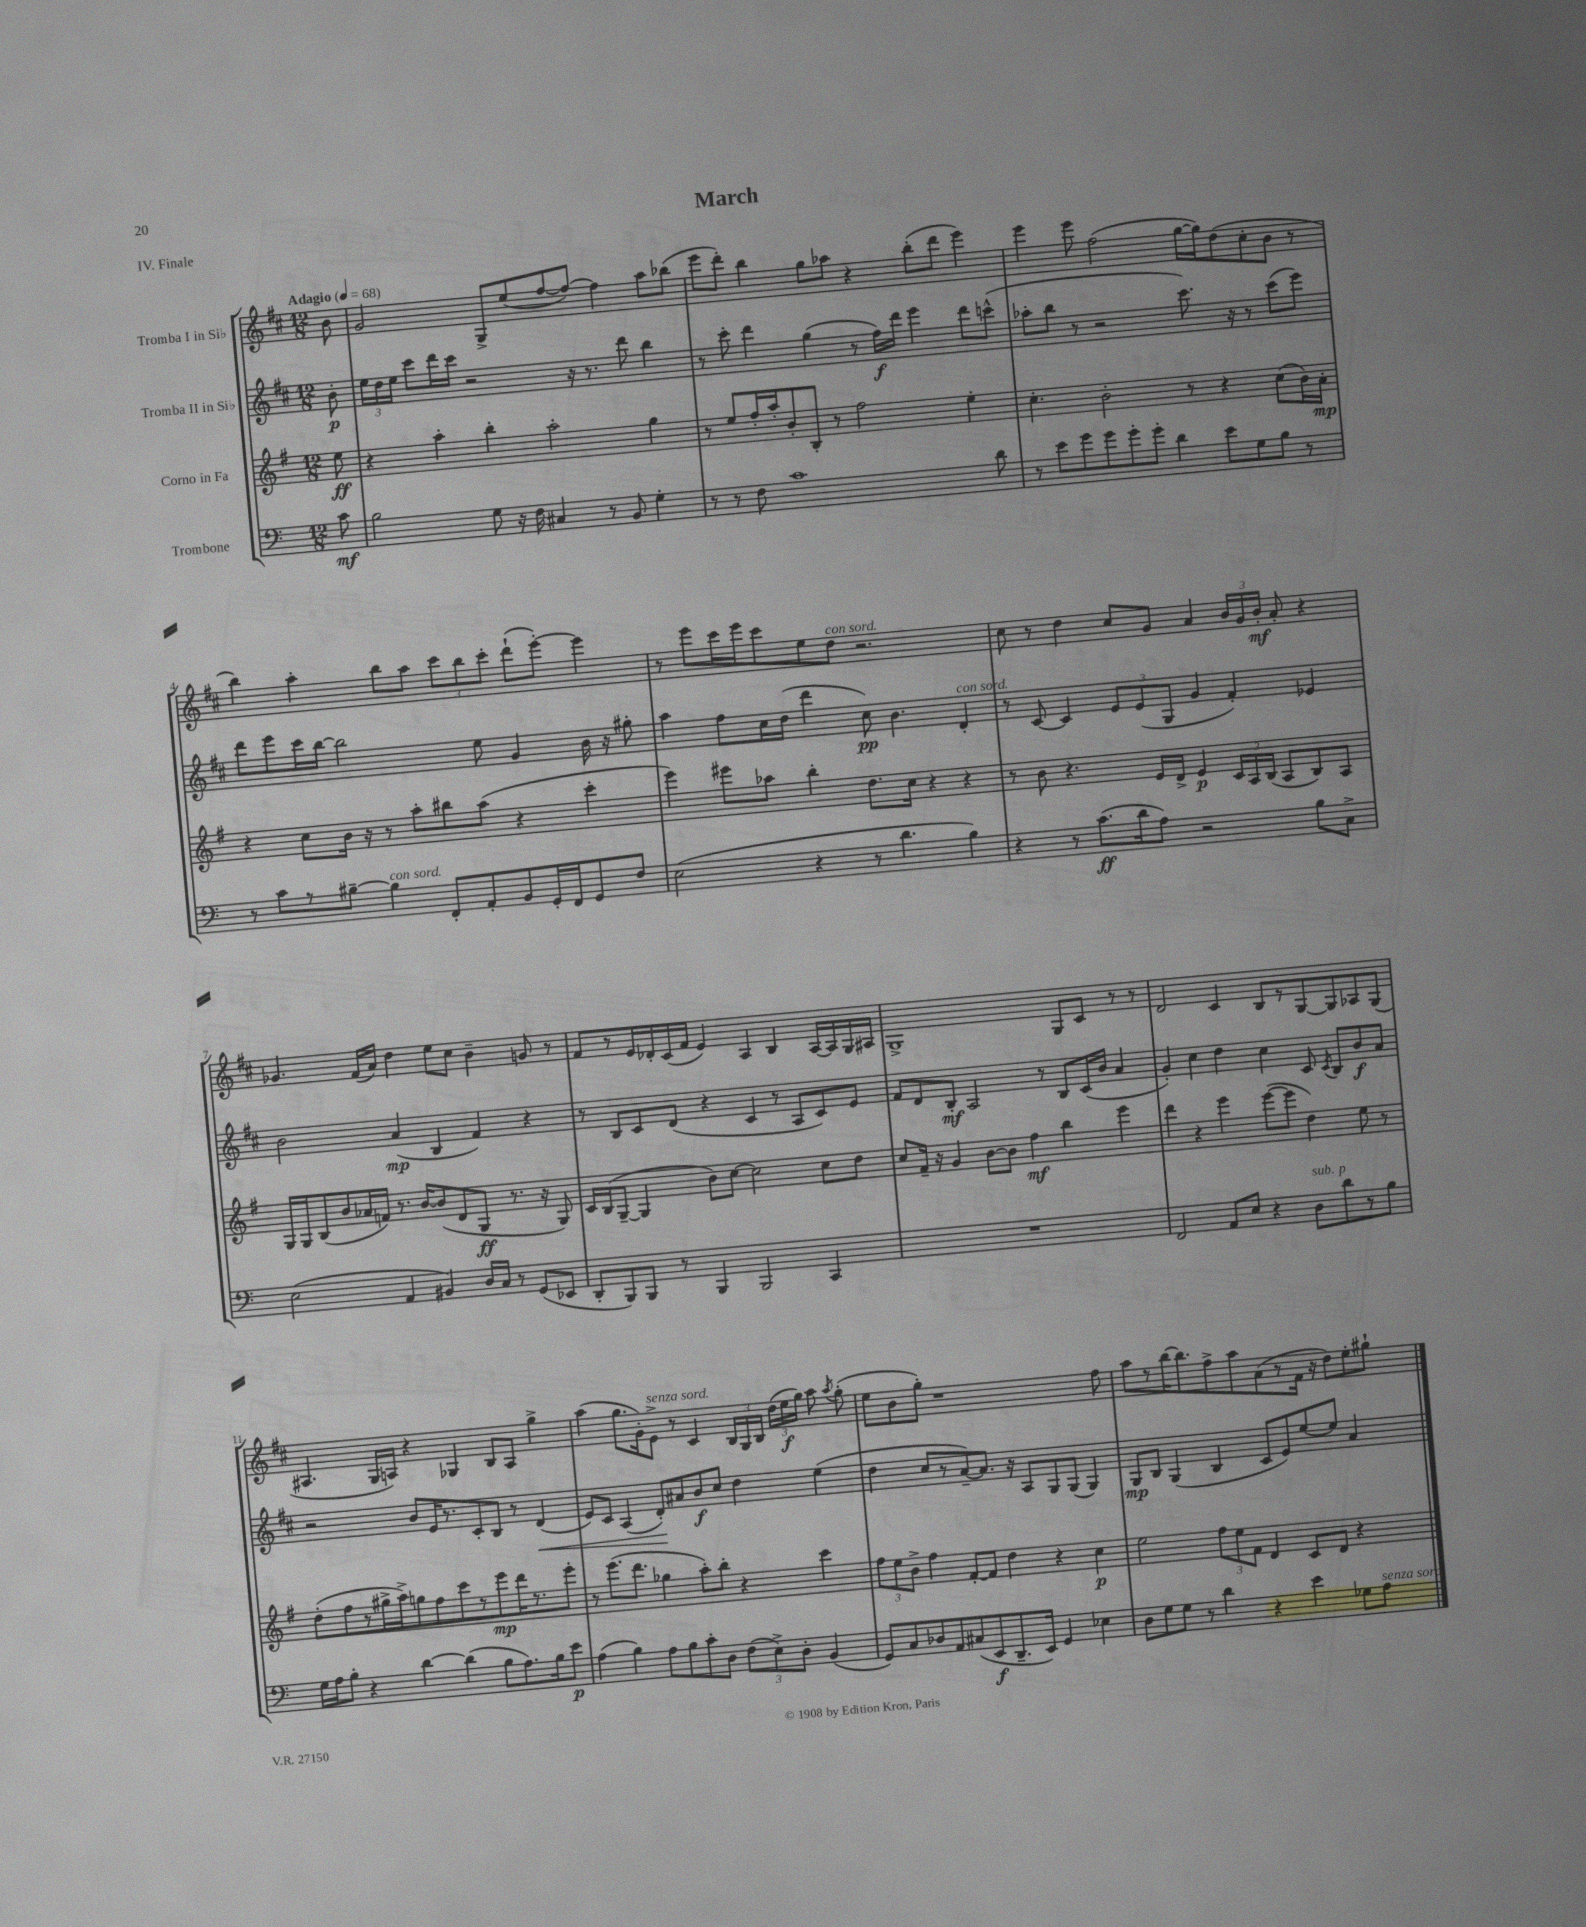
\header { title = "March" piece = "IV. Finale" }
<<
\new StaffGroup <<
\new Staff = "s0" \with { instrumentName = "Tromba I in Sib" } {
    \clef treble \key d \major \numericTimeSignature \time 12/8 \partial 8 \tempo "Adagio" 4 = 68
    \autoBeamOff b'8 |
    g'2 g8[-> e''8( fis''8~ fis''8]~) fis''4 a''8[ bes''8]( |
    e'''8[ d'''8]-.) b''4 g''8[ aes''8] r4 b''8[-.( d'''8] e'''4) |
    e'''4 e'''8 fis''2( g''16[~ g''16) d''8( cis''8-. b'8] r8 |
    b''4) a''4-. b''8[ a''8] \tuplet 3/2 { cis'''8[ b''8 cis'''8]-. } d'''8[-!( e'''8]~-.) e'''4 |
    r8 e'''8[ cis'''16 e'''16 cis'''8 e''8 d''8]^\markup { \italic "con sord." } r2. |
    cis''8 r8 d''4 cis''8[ g'8] a'4 \tuplet 3/2 { b'16[ g'16 b'16]-.\mf } a'8-. r4 |
    ges'4. fis'16[( a'16]) d''4 e''8[ cis''8] b'4-- g'8 r8 |
    fis'8[ r8 e'16 des'16-. cis'16( fis'16] e'4) a4 b4 a16[~ a16 g16 ais16] |
    g1-> g8[ cis'8] r8 r8 |
    d'2 cis'4 b8[ r8 g8~ g8 aes8 g8]( |
    ais4. g16[ a16]) r4 ges4 b8[ a8] g''4-> |
    a''4( g''8.[ g'16-.) e'8]->^\markup { \italic "senza sord." } r8 cis'4 \tuplet 3/2 { b16[ g16 b16] } \tuplet 3/2 { d''16[( e''16\f g''16]) } a''8 \acciaccatura { a''8 } g''8-.( |
    e''8[ b'8 g''8]-.) r1 fis''8 |
    a''8[ r8 b''16~ b''8. fis''8-> a''8 a'8( r8 fis'16] r16 d''8[) e''8-. gis''8]-! \bar "|." |
}
\new Staff = "s1" \with { instrumentName = "Tromba II in Sib" } {
    \clef treble \key d \major \numericTimeSignature \time 12/8 \partial 8
    \autoBeamOff b'8-.\p |
    \tuplet 3/2 { e''16[ d''16 e''16] } cis'''8[ d'''16 cis'''16] r2 r16 r8. d'''8 b''4 |
    r8 cis'''8-. d'''4 g''4( r8 fis''16[\f) d'''16] e'''4 d'''8[ c'''8]-^( |
    aes''8[-. b''8] r8 r2 cis'''8.) r16 r8 cis'''8[( e'''8]) |
    d'''8[ e'''8 cis'''16 b''16]~ b''2 e''8 g'4 b'16 r16 gis''8-. |
    a''4 fis''8[ cis''16 d''16]( d'''4 cis''8\pp) b'4. d'4-.^\markup { \italic "con sord." } |
    r8 cis'8~ cis'4 \tuplet 3/2 { e'8[ e'8( g8] } g'4 fis'4-.) ees'4 |
    b'2 a'4\mp( b4 fis'4) r4 |
    r8 b8[ cis'8 d'8]( r4 cis'4 r8 a8[ cis'8) e'8] |
    fis'8[ d'8 b8]-.\mf a2 r8 b8[ cis'16( b'16] a'4 |
    g'4-.) cis''4 d''4 cis''4 cis'8 \acciaccatura { cis'8 } b8[ b'8\f a'8] |
    r2 b'8[ e'16 r8. cis'8-. b8] r8 d'4\<( |
    e'8[) cis'8] a4( d'8[-.\!) ais'8 b'8\f cis''8] d''4 e''4( |
    d''4 cis''8[ r8 a'8~--) a'8.] r16 a8[ g8 g8]( g4) |
    g8[\mp b8] g4( b4 cis'8[ e'8) e''8~ e''8] a'4 \bar "|." |
}
\new Staff = "s2" \with { instrumentName = "Corno in Fa" } {
    \clef treble \key g \major \numericTimeSignature \time 12/8 \partial 8
    \autoBeamOff e''8\ff |
    r4 a''4-. b''4-. a''2-. g''4 |
    r8 e''8[ fis''16-. a''16-. b'8-. b8]-. r8 fis''2 e''4-. |
    c''4.-. b'2-. r8 r4 c''8[( b'16) a'16]-.\mp |
    r4 c''8[ b'16] r16 r8 a''8[-. bis''8 a''8]( r4 c'''4-. |
    e'''4) eis'''8[ aes''8] b''4-. d''8.[ c''16] r4 r4 |
    r8 b'8 r4. e'16[ d'16]-> e'4\p \tuplet 3/2 { c'16[ a16 b16]( } a8[ b8) a8] |
    g16[ g16 b8( b'8 aes'16 f'16]) r8. b'16[~ b'8( d'8 g8]\ff r8. r16 g8) |
    c'16[ b16( g8]~-- g4 b'8[) c''8]~ c''2 c''8[ d''8] |
    c''8[ fis'16]-- r16 g'4 b'8[~ b'8] fis''4\mf b''4 e'''4 |
    d'''4 r4 e'''4 e'''8[~( e'''8] d''4) e''8 r8 |
    d''8[-.( fis''8 r8 gis''16-> a''16->) g''8 fis''8 c'''8 r8 e'''8\mp d'''16 r8. e'''8]-. |
    r8 e'''8.[( d'''8.] ges''4 a''8[-.) b''8]-. r4 c'''4 |
    \tuplet 3/2 { fis''8[ e''8 b'8]-> } fis''4 fis'8[~-. fis'8] d''4 r4 c''4\p |
    e''2 \tuplet 3/2 { fis''8[ e''8 fis'8] } d'4 c'8[ d'8] r4 \bar "|." |
}
\new Staff = "s3" \with { instrumentName = "Trombone" } {
    \clef bass \key c \major \numericTimeSignature \time 12/8 \partial 8
    \autoBeamOff c'8\mf |
    b2 g8 r16 f16 cis4 r8 b,8 g4-. |
    r8 r8 f8 c'1 d'8 |
    r8 e'8[ g'8 g'8 g'8-. g'8]-. d'4 e'8[ g8 b8] r8 |
    r8 c'8[ r8 bis8]~-- bis4^\markup { \italic "con sord." } f,8[-. a,8-. b,8 g,16-. f,16 g,8 f8] |
    e2( r4 r8 d'4. b4) |
    r4 r8 c'8.[\ff( d'16 a8]) r2 b8[ c8]-> |
    e2( a,4 bis,4) d16[ c16] r8 g,8[( ees,8] |
    d,8[-. b,,8) b,,8] r8 b,,4 b,,2 c,4 |
    R1. |
    f,2 a,8[ e8] r4 d8[^\markup { \italic "sub. p" } d'8 r8 b8] |
    g16[ a16 b8]-. r4 d'4~ d'4( b8[ a8.) b16 e'8]\p |
    a4( b4) a8[ b8 c'8-. d8] \tuplet 3/2 { f8[( e8->) d8]-. } b,4( |
    g,8[) c8 des8 a,8 cis8( e,8\f d,8.-- e,16]) g,4 ees4 |
    d8[ g8 g8] r8 d'4 r4 e'4 ges8[ a8]^\markup { \italic "senza sord." } \bar "|." |
}
>>
>>
